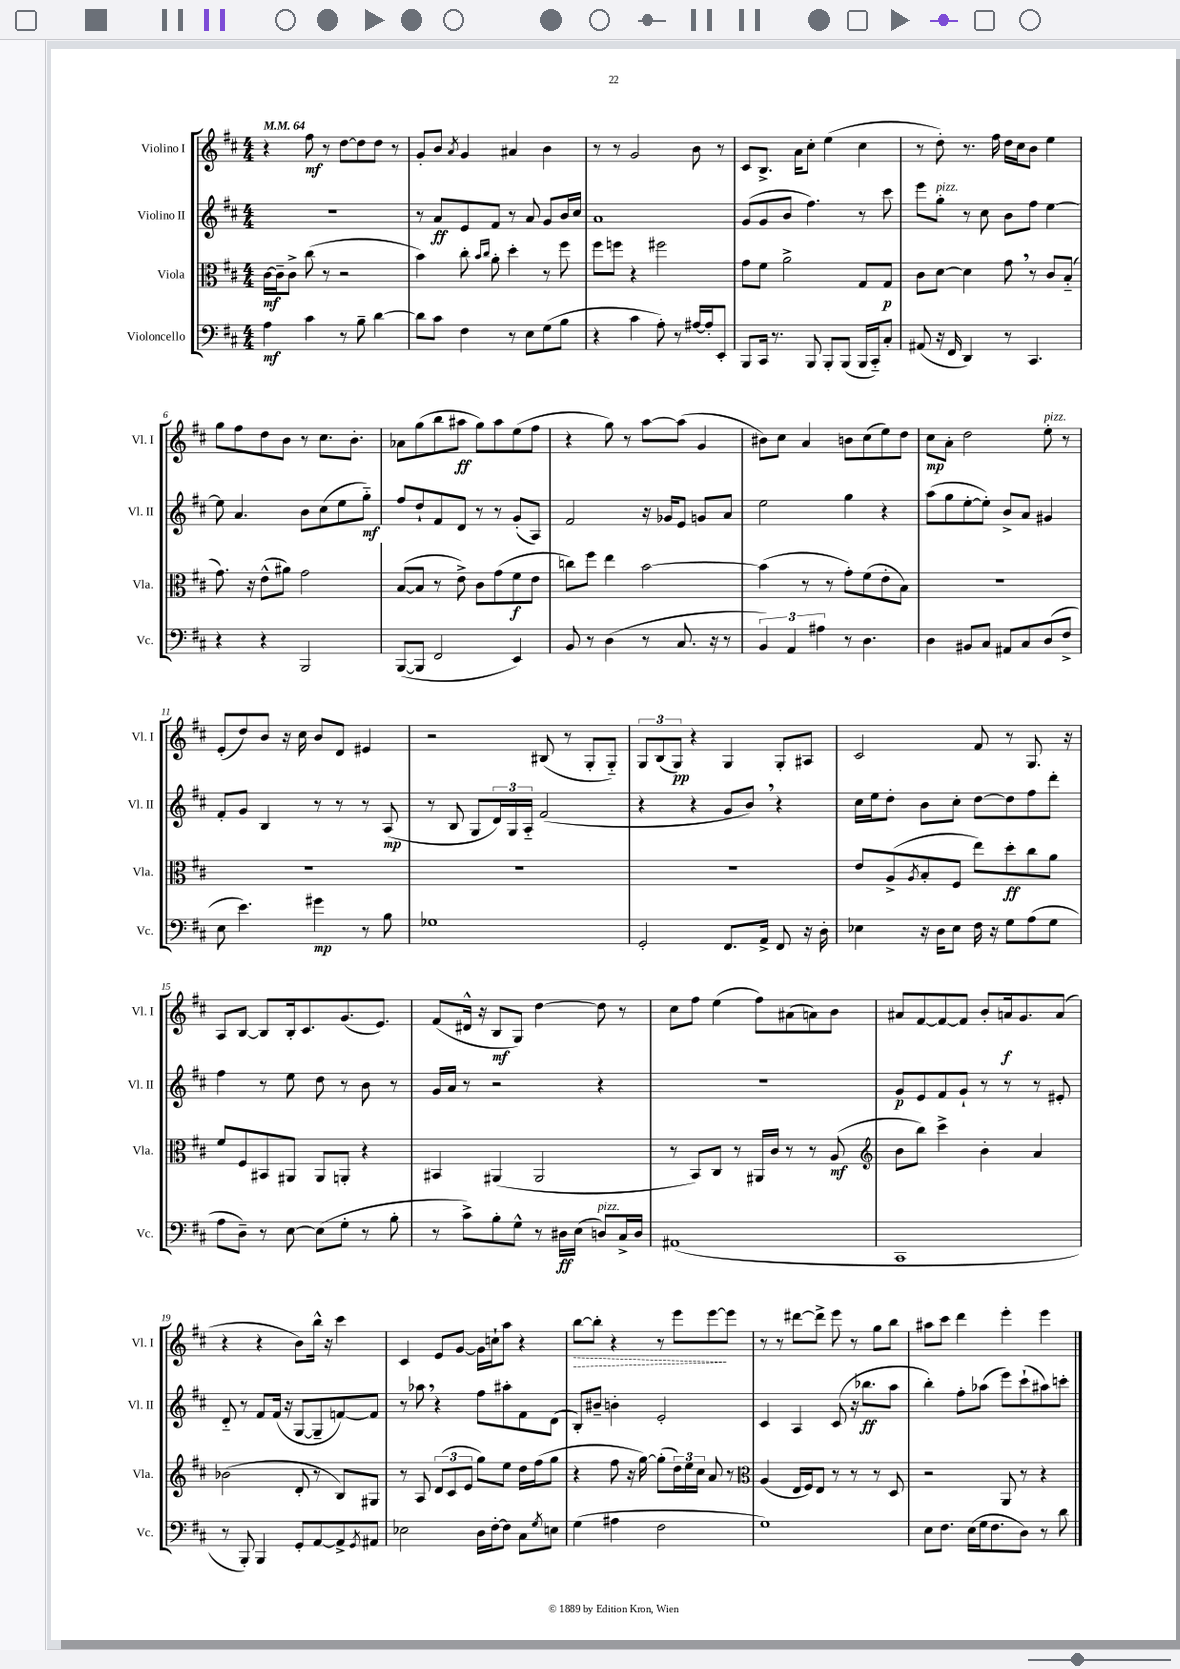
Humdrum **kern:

**kern	**kern	**kern	**kern
*staff4	*staff3	*staff2	*staff1
*clefF4	*clefC3	*clefG2	*clefG2
*k[f#c#]	*k[f#c#]	*k[f#c#]	*k[f#c#]
*M4/4	*M4/4	*M4/4	*M4/4
*MM64	*MM64	*MM64	*MM64
4A\	[16c#\LL	1r	4r
.	16c#~\]J	.	.
.	8c#^\J	.	.
4c#\	(8cc#\	.	8ff#\
.	8r	.	8r
8r	2r	.	[8dd\L
8B~\	.	.	8dd\]
[4d\	.	.	8dd\J
.	.	.	8r
=	=	=	=
8d\]L	4b\)	8r	8g'/L
8c#\J	.	8a/L	8b/J
.	.	.	8qa/
4F#\	8cc#'\	8e/	4g/
.	16qqb/LL	.	.
.	16qqcc#/JJ	.	.
.	8a'\	8f#/J	.
8r	4dd'\	8r	4a#/
8E\L	.	8a/	.
(8G\	8r	8g/L	4b\
8B\J	8ff#\	16b/L	.
.	.	16cc#/JJ	.
=	=	=	=
4r	8ff#\L	1a	8r
.	8ff\J	.	8r
4c#\	4r	.	2g/
8A'\)	2ff#\	.	.
8r	.	.	.
[16A#/LL	.	.	8b\
16A#'/]J	.	.	.
8EE'/J	.	.	8r
=	=	=	=
8BBB/L	8g\L	(8g/L	8c#/L
16CC#/Jk	8f#\J	8g/	8.B^/J
8.r	.	.	.
.	2a^\	8b/J	.
.	.	.	16a\LK
8BBB/	.	4.ff#\)	8cc#'\J
8BBB'/L	.	.	(4ee\
(8BBB/J	.	.	.
16BBB/LL	8G/L	8r	4cc#\
16CC#'~/J)	.	.	.
8C#'/J	8G/J	8ccc#\	.
=	=	=	=
(8AA#/	8c#\L	8eee\L	8r
16r	[8d\J	8gg'\J	8dd'\)
16FF#/	.	.	.
4DD/)	4d\]	8r	8.r
.	.	8cc#\	.
.	.	.	16ff#\
8r	8g\	8b\L	16dd\LL
.	.	.	16cc#\J
4.CC#/	8r	8ff#\J	8b\J
.	8c#/L	[4ee\	4ee\
.	(8B'~/J	.	.
=	=	=	=
4r	8.g\)	8ee\]	8gg\L
.	.	4.a/	8ff#\
.	16r	.	.
4r	(8e^^\L	.	8dd\
.	8a#\J)	.	8b\J
2BBB/	2g\	8b\L	8r
.	.	(8cc#\	8.cc#\L
.	.	8ee\	.
.	.	.	8.b'\J
.	.	8gg'~\J)	.
=	=	=	=
([8BBB/L	([8B/L	8ff#/L	8a-\L
8BBB/]J	8B/]J	8dd`/	(8gg\
2FF#/	8r	8f#/	8bb\
.	8e^\)	8d/J	8aa#\J
.	8c#\L	8r	8gg\L)
.	(8g\	8r	8aa#\
4EE/)	8f#\	(8g'/L	(8ee\
.	8e\J	8A/J)	8ff#\J
=	=	=	=
8BB/	8cc\L)	2f#/	4r
8r	8ff#\J	.	.
(4D\	4ee\	.	8gg\)
.	.	.	8r
8r	[2b\	16r	[8aa\L
.	.	16g-/LK	.
8.C#/	.	8e/J	(8aa\]J
.	.	8g/L	4g/
16r	.	.	.
8r	.	8a/J	.
=	=	=	=
6BB/)	(4b\]	2ee\	8b#\L)
.	.	.	8cc#\J
6AA/	.	.	.
.	8r	.	4a/
6A#\	.	.	.
.	8r	.	.
8r	8g'\L)	4gg\	8b\L
4.D\	(8f#\	.	(8cc#\
.	8e'\	4r	8ee\)
.	8B\J)	.	8dd\J
=	=	=	=
4D\	1r	(8aa\L	8cc#\L
.	.	8gg\	8a'\J
8BB#/L	.	[8ee'\	2dd\
8C#/J	.	8ee'\]J)	.
8AA#/L	.	8b^/L	.
8C#/	.	8a/J	.
(8D/	.	4g#/	8ee'\
8F#^/J	.	.	8r
=	=	=	=
8E\	1r	8f#'/L	(8e'/L
4.e\)	.	8g/J	8dd/)
.	.	4B/	8b/J
.	.	.	16r
.	.	.	16cc#\
4g#\	.	8r	8b/L
.	.	8r	8d/J
8r	.	8r	4e#/
8B\	.	(8A/	.
=	=	=	=
1G-	1r	8r	2r
.	.	8B/	.
.	.	8G/L	.
.	.	24d/L)	.
.	.	24G/	.
.	.	24A'~/JJ	.
.	.	(2f#/	(8B#/
.	.	.	8r
.	.	.	8G'/L
.	.	.	8G'~/J)
=	=	=	=
2GG'/	1r	4r	12G/L
.	.	.	(12B/
.	.	.	12G/J)
.	.	4r	4r
8.FF#/L	.	8g/L	4G/
.	.	8b/J)	.
16AA^/Jk	.	.	.
8FF#/	.	4r	8G'/L
16r	.	.	8A#/J
16D'\	.	.	.
=	=	=	=
4E-\	8e/L	16cc#\LL	2c#/
.	.	16ee\J	.
.	(8A^/	8dd'\J	.
.	8qA/	.	.
16r	8B'/	8b\L	.
16D\LK	.	.	.
8E-\J	8F#/J	8cc#'\J	.
16F#\	8ee\L)	[8dd\L	8f#/
16r	.	.	.
8G\L	8dd'\	8dd\]	8r
(8A\	8cc#\	8ff#\	8.G/
8G\J	8a\J	8ddd'\J	.
.	.	.	16r
=	=	=	=
8A\L	8f#/L	4ff#\	8A/L
8D~\J)	8F#/	.	[8B/J
8r	8BB#/	8r	8B/]L
[8E\	8AA#/J	8ee\	16B'/k
.	.	.	8.c#/
(8E\]L	8AA#/L	8dd\	.
8G'\J	8AA'/J	8r	(8.g/
8r	4r	8b\	.
.	.	.	8.e/J)
8B'\	.	8r	.
=	=	=	=
8r	4BB#/	16g/LL	(8f#/L
.	.	16a/JJ	.
8c#^\L)	.	8r	16d#^^/Jk
.	.	.	16r
8B'\	(4AA#/	2r	8B/L
8G^^\J	.	.	8G/J)
8r	2AA#/	.	[4dd\
16D#\LL	.	.	.
(16E\JJ	.	.	.
8D/L)	.	4r	8dd\]
16C#^/L	.	.	8r
16D/JJ	.	.	.
=	=	=	=
(1AA#	8r	1r	8cc#\L
.	8BB/L)	.	8ff#\J
.	8C#/J	.	(4ee\
.	8r	.	.
.	16AA#/LL	.	8ff#\L)
.	16c#/JJ	.	.
.	8r	.	(8a#\
.	8r	.	8a\)
.	(8A/	.	8b\J
=	=	=	=
*	*clefG2	*	*
1CC#	8b\L	8g/L	8a#/L
.	8bb\J)	8e/	[8f#/
.	4ccc#^\	8f#/	8f#/_
.	.	8g`/J	8f#/]J
.	4b'\	8r	8b'/L
.	.	8r	16a/k
.	.	.	8.g/
.	4a/	8r	.
.	.	8e#'/	(8a/J
=	=	=	=
8r	(2b-\	8d'~/	4r
8BBB'/)	.	8r	.
4BBB/	.	8f#/L	4r
.	.	(16f#/Jk	.
.	.	16r	.
8GG'/L	8d'/	[8G/L	8b\L)
[8AA/	8r	8G~/]	16bb^^\Jk
.	.	.	16r
8AA^/]	8B/L)	[8f/)	4ccc#\
8qGG/	.	.	.
8AA#/J	8G#/J	8f/]J	.
=	=	=	=
2E-\	8r	8r	4c#/
.	8A/	8aa-\	.
.	(12d/L	4r	8e/L
.	12c#/	.	.
.	.	.	[8g/J
.	12e/J	.	.
16D\LL	8gg\L)	8ff#\L	16g\]LL
[16F#'\J	.	.	16cc`\J
8F#\]J	8ee\J	8aa#'\	8aa\J
8C#\L	16dd\LL	8f#\	4r
.	(16ff#\J	.	.
8qG/	.	.	.
8E\J	8gg\J	(8d\J	.
=	=	=	=
(4G\	4r	8B'/L)	[8bb\L
.	.	8b#~/J	8bb'\]J
4A#\	8ff#\	4b'\	4r
.	16r	.	.
.	[16gg\)	.	.
2F#\	(8gg'\]L	2e'/	8r
.	24dd\L)	.	8eee\L
.	24ee\	.	.
.	24cc#\JJ	.	.
.	8a/	.	[8eee\
.	8r	.	8eee\]J
=	=	=	=
*	*clefC3	*	*
1G)	(4A/	4c#/	8r
.	.	.	8r
.	16E/LL	4A/	[8ddd#\L
.	16F#/J)	.	.
.	8E/J	.	8ddd#^\]J
.	8r	(8c#/	8eee\
.	8r	16r	8r
.	.	8.bb-\L	.
.	8r	.	8gg\L
.	8D/	8aa\J	8bb\J
=	=	=	=
8E\L	2r	4bb'\)	8aa#\L
8.F#\J	.	.	8ccc#\J
.	.	8ff#'\L	4ddd\
(16E\LL	.	.	.
16G\J	.	(8aa-\J	.
8.F#\	.	.	.
.	8AA/	8eee\L)	4eee'\
8D\J)	8r	(8ccc#`\	.
8r	4r	8aa#\)	4eee\
8d\	.	8ccc'\J	.
==	==	==	==
*-	*-	*-	*-
